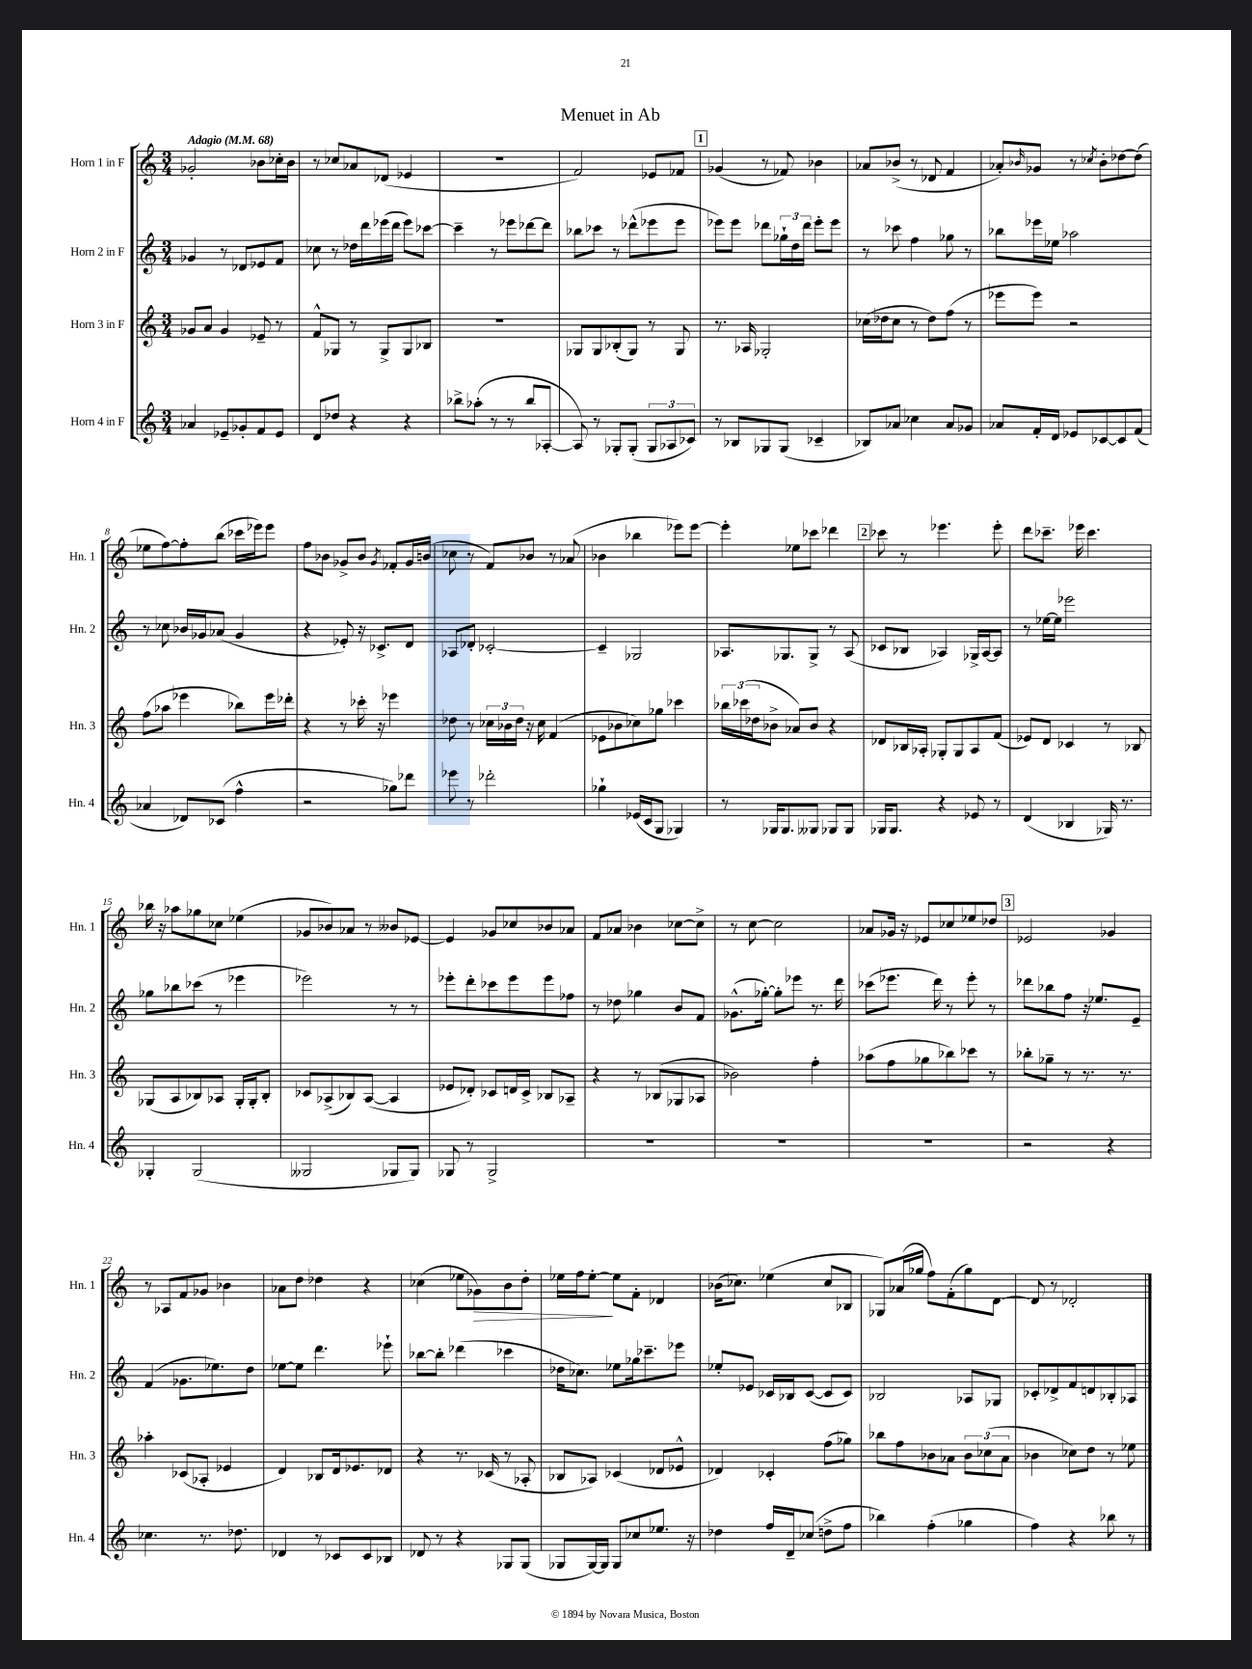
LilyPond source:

\header { title = "Menuet in Ab" }
<<
\new StaffGroup <<
\new Staff = "s0" \with { instrumentName = "Horn 1 in F" shortInstrumentName = "Hn. 1" } {
    \clef treble \key c \major \numericTimeSignature \time 3/4 \tempo "Adagio" 4 = 68
    ges'2-. bes'8 ces''16-. bes'16 |
    r8 ces''8 aes'8 des'8( ees'4 |
    R2. |
    f'2) ees'8 fes'8 |
    \mark \markup { \box "1" } ges'4( r8 fes'8) bes'4 |
    aes'8 bes'8->( r8 des'8 f'4 |
    aes'8-.) \grace { bes'16 } ges'8 r8 \acciaccatura { ces''8 } bes'8-. des''8~ des''8( |
    ees''8 f''8~) f''8-. b''8( ces'''16 ees'''16) ees'''8 |
    f''8 bes'8 ges'8-> bes'8 \acciaccatura { ges'8 } fes'8-. ges'16 b'16( |
    ces''8 r8 f'8) bes'8 r8 aes'8( |
    bes'4 bes''4 ees'''8) ees'''8~ |
    ees'''4-. ees''8 ces'''8 des'''4 |
    \mark \markup { \box "2" } ces'''8 r8 ees'''4. ees'''8-. |
    d'''8 ces'''8.-- ees'''16 ces'''4. |
    bes''16 r16 aes''8 ges''8 ces''8 ees''4( |
    ges'8 bes'8) aes'8 r8 beses'8 ees'8~ |
    ees'4 ges'8 ces''8 bes'8 aes'8 |
    f'8 aes'8 bes'4 ces''8~ ces''8-> |
    r8 c''8~ c''2 |
    aes'8 ges'16 r16 ees'8 ces''8 ees''8 des''8 |
    \mark \markup { \box "3" } ees'2 ges'4 |
    r8 aes8 f'8 ges'8 bes'4 |
    aes'8 d''8 des''4 r4 |
    ces''4( ees''8 ges'8\>) b'8 d''8-. |
    ees''16 f''16 ees''8~-.\! ees''8 f'8-. des'4 |
    bes'16( ces''8.) ees''4( ces''8 bes8 |
    ges8) aes'16( ges''16 f''8) f'8-.( ges''8) d'8~ |
    d'8 r8 des'2-. \bar "|." |
}
\new Staff = "s1" \with { instrumentName = "Horn 2 in F" shortInstrumentName = "Hn. 2" } {
    \clef treble \key c \major \numericTimeSignature \time 3/4
    ges'4 r8 des'8 ees'8 f'8 |
    ces''8 r8 des''16 d'''16 ees'''16( d'''16 ees'''8) ces'''8~ |
    ces'''4-- r8 ees'''8 des'''8~ des'''8 |
    bes''8 ces'''8 r8 des'''8-^( ees'''8 ees'''8 |
    \mark \markup { \box "1" } ees'''8) ees'''8 des'''8 \tuplet 3/2 { ges''16-! d''16 des'''16 } ees'''8-. ees'''8 |
    r8 ces'''8 f''4 ges''8 r8 |
    bes''8 ees'''16 ees''16 aes''2 |
    r8 ces''8 bes'16 ges'16 aes'8( ges'4 |
    r4 ees'8-.) r16 ces'8.-> d'8 |
    aes8 des'8-. ces'2~-. |
    ces'4-- ges2 |
    aes8. ges8. ges8-> r8 aes8( |
    \mark \markup { \box "2" } ces'8 bes8 aes4) ges16-> aes16~ aes8 |
    r8 ees''16~ ees''16 ees'''2 |
    ges''8 bes''8 ces'''8( r8 ees'''4 |
    ees'''2) r8 r8 |
    ees'''8-. d'''8-. ces'''8 ees'''8 ees'''8 fes''8 |
    r8 des''8 ges''4 b'8 f'8 |
    ges'8.-^( ges''16~-.) ges''8-. ees'''8 r8. d'''16 |
    ces'''8( ees'''8. d'''16) r8 ees'''8-. r8 |
    \mark \markup { \box "3" } des'''8 bes''8 f''8 r16 ees''8. e'8-- |
    f'4( ges'8. ees''8.) d''8 |
    ees''8~ ees''8 d'''4. ees'''8-! |
    bes''8~ bes''8-. des'''4( ces'''4 |
    des''16 ces''8.) ees''8 ges''16 ces'''8.-- ees'''8 |
    ees''8-. ees'8 ces'16 bes16 ces'8~( ces'8 ces'8) |
    bes2 aes8 ges8 |
    ces'8-. des'8-> f'8 d'8 bes8-. aes8 \bar "|." |
}
\new Staff = "s2" \with { instrumentName = "Horn 3 in F" shortInstrumentName = "Hn. 3" } {
    \clef treble \key c \major \numericTimeSignature \time 3/4
    ges'8 a'8 ges'4 ees'8-- r8 |
    f'8-^ ges8 r8 ges8-> ges8 bes8 |
    R2. |
    ges8 ges8 bes8-.( ges8) r8 ges8 |
    \mark \markup { \box "1" } r8. aes16 ges2-. |
    ces''16( des''16 ces''8 r8 des''8) f''8( r8 |
    ees'''8 ees'''8) r2 |
    f''8( aes''8 ees'''4 bes''8) ees'''16 des'''16-. |
    r4 r8 ces'''16-. r16 ees'''4 |
    des''8 r8 \tuplet 3/2 { ces''16 bes'16 des''16 } r16 ces''16 f'4( |
    ees'8 bes'8 ces''8) ges''8 ces'''4 |
    \tuplet 3/2 { bes''16 ces'''16( des''16 } bes'8-> aes'8) bes'8 r4 |
    \mark \markup { \box "2" } des'8 bes16 aes16-. ges8-. ges8 aes8 f'8( |
    ees'8) d'8 ces'4 r8 bes8 |
    ges8( a8 bes8) aes8 ges16-. ges16-. bes8-. |
    ces'8 aes8->( bes8) aes8~( aes4 |
    ees'8 des'8-.) ces'8 d'16 ces'16-> bes8 aes8-- |
    r4 r8 bes8( ges8 aes8 |
    bes'2) f''4-. |
    aes''8( f''8 ges''8 bes''8) ces'''8 r8 |
    \mark \markup { \box "3" } bes''8-. ges''8-- r8 r8. r8. |
    aes''4-. ces'8( aes8-. ees'4 |
    d'4) bes8 d'16 ees'8. des'8 |
    r4 r8. ces'16( r8 aes8-. |
    bes8 aes8) ces'4( des'8 ees'8-^ |
    des'4) ces'4-. f''8( ges''8) |
    bes''8 f''8 bes'8 aes'8 \tuplet 3/2 { bes'8 ces''8( aes'8 } |
    bes'4 ces''8) d''8 r8 ees''8 \bar "|." |
}
\new Staff = "s3" \with { instrumentName = "Horn 4 in F" shortInstrumentName = "Hn. 4" } {
    \clef treble \key c \major \numericTimeSignature \time 3/4
    aes'4 ees'8-- ges'8-. f'8 ees'8 |
    d'8 des''8 r4 r4 |
    bes''8-> aes''8-.( r8 r8 bes''8 aes8~-. |
    aes8) r8 ges8-. ges8-.( \tuplet 3/2 { ges8 aes8 ces'8) } |
    \mark \markup { \box "1" } r8 bes8 ges8 ges8( ces'4-- |
    bes8) aes'8 ces''4 aes'8 ges'8 |
    aes'8 f'16-. d'16 ees'8 ces'8~ ces'8 f'8( |
    aes'4 des'8) ces'8( f''4-^ |
    r2 ges''8) des'''8 |
    ees'''8 r8 des'''2-. |
    ges''4-! ees'16( c'16 g8 ges4) |
    r8 ges16 ges8. geses8 ges8 ges8 |
    \mark \markup { \box "2" } ges16 ges8. r4 ees'8 r8 |
    d'4( bes4 ges16) r8. |
    ges4-. ges2( |
    geses2 ges8 ges8) |
    ges8 r8 ges2-> |
    R2. |
    R2. |
    R2. |
    \mark \markup { \box "3" } r2 r4 |
    ces''4. r8. des''8. |
    des'4 r8 ces'8 ces'8 bes8 |
    des'8 r8 r4 ges8 ges8( |
    ges8 ges16~) ges16 ges8 ces''8 ees''8. r16 |
    des''4 f''16 d'16-- ces''8( d''8-> f''8 |
    bes''4) f''4-.( ges''4 |
    f''4) r4 bes''8 r8 \bar "|." |
}
>>
>>
